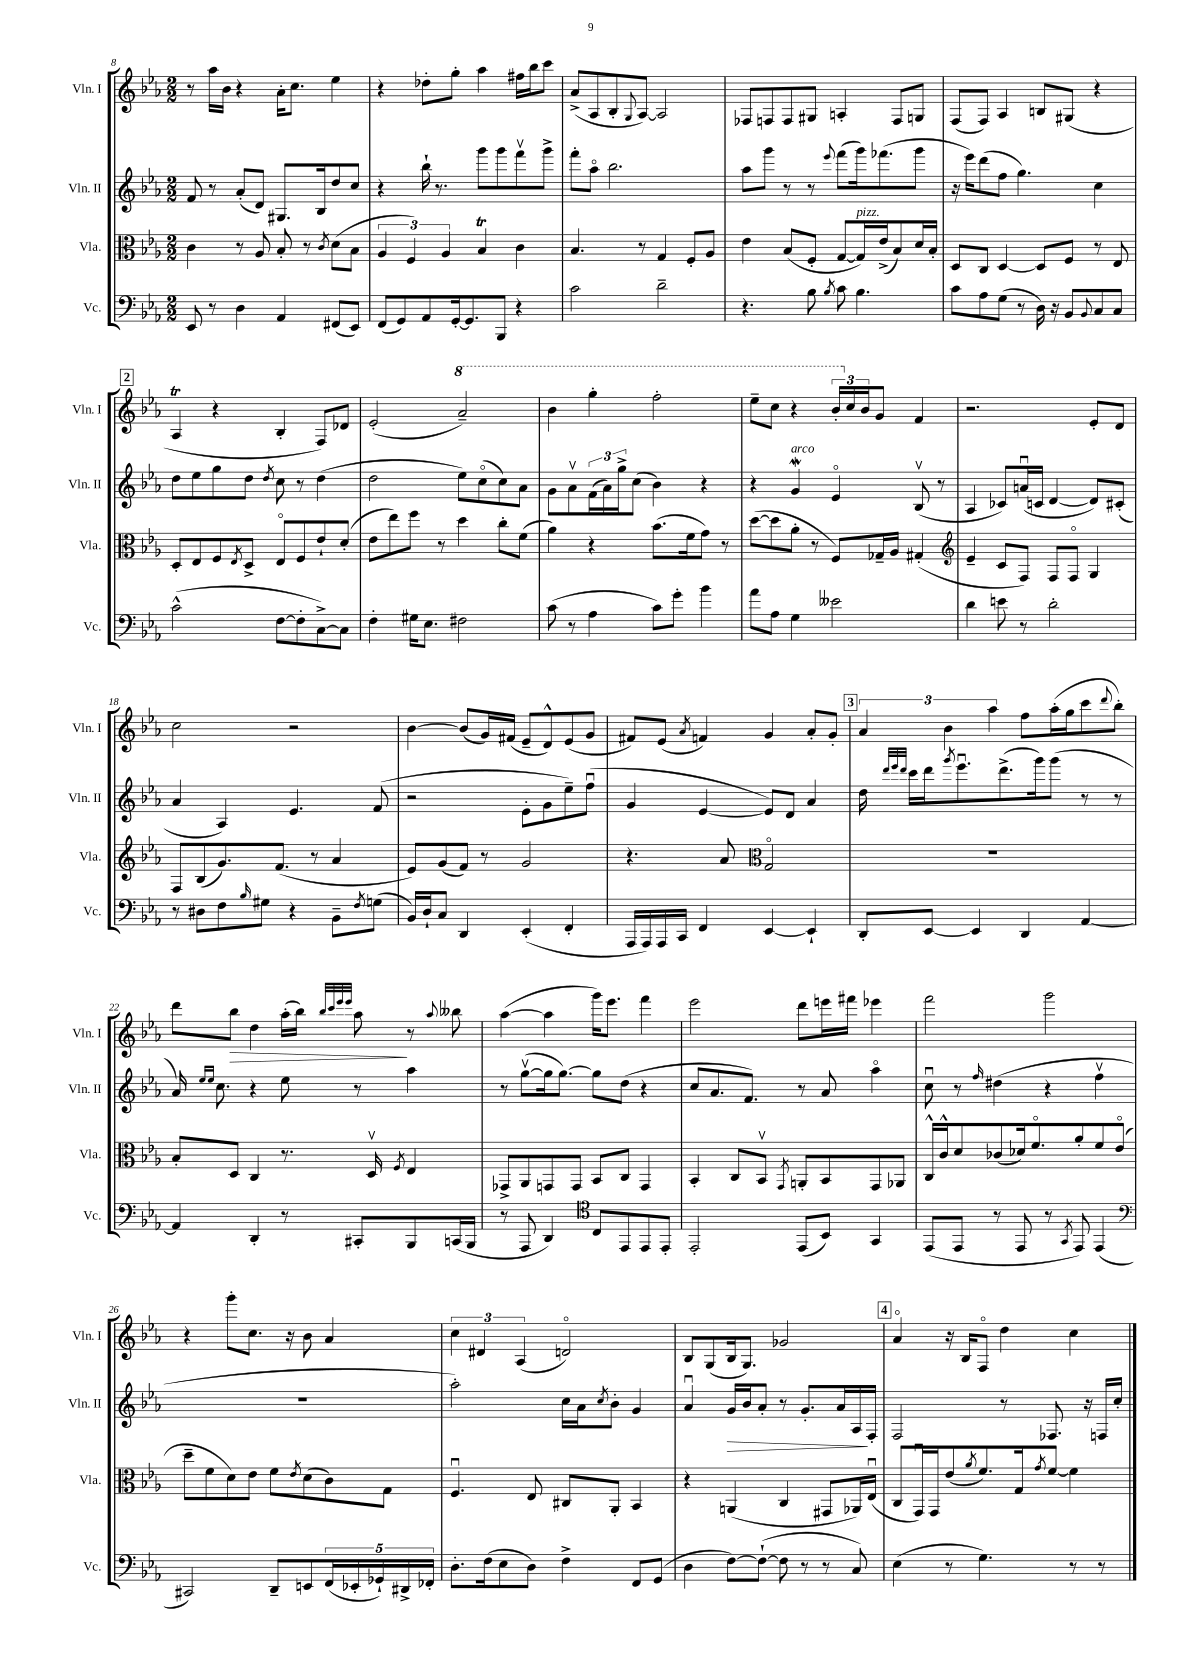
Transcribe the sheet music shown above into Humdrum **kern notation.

**kern	**kern	**kern	**dynam	**kern	**dynam
*part4	*part3	*part2	*part2	*part1	*part1
*staff4	*staff3	*staff2	*staff2	*staff1	*staff1
*I"Vc.	*I"Vla.	*I"Vln. II	*	*I"Vln. I	*
*I'Vc.	*I'Vla.	*I'Vln. II	*	*I'Vln. I	*
*clefF4	*clefC3	*clefG2	*	*clefG2	*
*k[b-e-a-]	*k[b-e-a-]	*k[b-e-a-]	*	*k[b-e-a-]	*
*M2/2	*M2/2	*M2/2	*	*M2/2	*
=8	=8	=8	=8	=8	=8
8EE-/	4c\	8f/	.	8r	.
8r	.	8r	.	16aa-\LL	.
.	.	.	.	16b-\JJ	.
4D\	8r	(8a-'/L	.	4r	.
.	8A-/	8d/J)	.	.	.
4AA-/	8B-'/	8.G#X/L	.	16a-'\KL	.
.	.	.	.	8.cc\J	.
.	8r	.	.	.	.
.	.	16B-/k	.	.	.
.	8qc/	.	.	.	.
(8FF#X/L	(8d\L	8dd/	.	4ee-\	.
8EE-/J)	8B-\J	8cc/J	.	.	.
=9	=9	=9	=9	=9	=9
(8FF/L	6A-/	4r	.	4r	.
8GG/)	.	.	.	.	.
.	6F/)	.	.	.	.
8AA-/	.	16bb-`\	.	8dd-X'\L	.
.	.	8.r	.	.	.
.	6A-/	.	.	.	.
[16GG'/k	.	.	.	8gg'\J	.
8.GG/]	.	.	.	.	.
.	4B-T/	8ggg\L	.	4aa-\	.
8BBB-/J	.	8ggg\	.	.	.
4r	4c\	8fffv\	.	16ff#X\LL	.
.	.	.	.	16bb-\J	.
.	.	8ggg^\J	.	8ccc\J	.
=10	=10	=10	=10	=10	=10
2c\	4.B-/	8fff'\L	.	(8a-^/L	.
.	.	8aa-\J	.	8A-/	.
.	.	2.bb-\	.	8B-'/	.
.	.	.	.	8qqG/	.
.	8r	.	.	[8A-/J)	.
2d~\	4G/	.	.	2A-/]	.
.	8F'/L	.	.	.	.
.	8A-/J	.	.	.	.
=11	=11	=11	=11	=11	=11
4.r	4e-\	8aa-\L	.	8F-X/L	.
.	.	8ggg\J	.	8Fn/	.
.	(8B-/L	8r	.	8F/	.
8B-\	8F'/J	8r	.	8G#X/J	.
8qB-/	.	8qqeee-/	.	.	.
8c\	[8G/L	(8fff\L	.	4An'/	.
!	!LO:TX:a:i:t=pizz.	!	!	!	!
4.B-\	16G/L])	16ggg\k)	.	.	.
.	(16e-^/J	(8.fff-X\	.	.	.
.	8B-/)	.	.	8F/L	.
.	16d/L	8ggg\J	.	8Gn/J	.
.	16B-'/JJ	.	.	.	.
=12	=12	=12	=12	=12	=12
8c\L	8D/L	16r	.	(8F/L	.
.	.	16eee-\KL)	.	.	.
8A-\	8C/J	(8ddd\	.	8F/J)	.
(8G\J	[4D/	8ff\J	.	4A-/	.
8r	.	4.gg\)	.	.	.
16D\)	8D/L]	.	.	8Bn/L	.
16r	.	.	.	.	.
8BB-/L	8F/J	.	.	(8G#X/J	.
8qqBB-/	.	.	.	.	.
8C/	8r	4cc\	.	4r	.
8C/J	8E-/	.	.	.	.
!!LO:LB:g=z
!!LO:REH:place=s1:t=2
=13	=13	=13	=13	=13	=13
(2c^^\	8D'/L	8dd\L	.	4A-T/	.
.	8E-/	8ee-\	.	.	.
.	8F/	8gg\	.	4r	.
.	8qE-/	.	.	.	.
.	8D^/J	8dd\J	.	.	.
.	.	8qdd/	.	.	.
[8F\L	8E-/L	8cc\	.	4B-'/	.
8F'\]	8F/	8r	.	.	.
[8C^\)	8e-`/	(4dd\	.	8F/L)	.
8C\J]	(8d'/J	.	.	8d-X/J	.
=14	=14	=14	=14	=14	=14
4F'\	8e-\L	2dd\	.	(2e-'/	.
.	8ee-\)	.	.	.	.
16G#X\KL	8ff\J	.	.	.	.
8.E-\J	.	.	.	.	.
.	8r	.	.	.	.
*	*	*	*	*8va	*
2F#X\	4dd\	8ee-\L)	.	2aa-~/)	.
.	.	(8cc\	.	.	.
.	8cc'\L	8cc\)	.	.	.
.	(8f\J	8a-\J	.	.	.
=15	=15	=15	=15	=15	=15
(8c\	4a-\)	8g\L	.	4bb-\	.
8r	.	8a-v\	.	.	.
4A-\	4r	(24f\L	.	4ggg'\	.
.	.	24a-\)	.	.	.
.	.	24gg^\J	.	.	.
.	.	(8cc\J	.	.	.
8c\L)	(8.b-\L	4b-\)	.	2fff'\	.
8g'\J	.	.	.	.	.
.	16f\k	.	.	.	.
4b-\	8g\J)	4r	.	.	.
.	8r	.	.	.	.
=16	=16	=16	=16	=16	=16
8a-\L	([8dd\L	4r	.	8eee-~\L	.
8A-\J	8dd\]	.	.	8ccc\J	.
!	!	!LO:TX:a:i:t=arco	!	!	!
4G\	8a-'\J	4gW/	.	4r	.
.	8r	.	.	.	.
2e--X\	8F/L)	4e-/	.	24bb-'/LL	.
*	*	*	*	*X8va	*
.	.	.	.	24cc/	.
.	.	.	.	24b-/J	.
.	16G-X~/L	.	.	8g/J	.
.	16A-/JJ	.	.	.	.
.	(4G#X'/	(8B-v/	.	4f/	.
.	.	8r	.	.	.
=17	=17	=17	=17	=17	=17
*	*clefG2	*	*	*	*
4d\	4e-~/	4A-/	.	2.r	.
8en\	8c/L	8c-X/L)	.	.	.
8r	8F/J)	(16anu/L	.	.	.
.	.	16cn/JJ	.	.	.
2d'\	8F/L	[4d/	.	.	.
.	8F/J	.	.	.	.
.	4G/	8d/L])	.	8e-'/L	.
.	.	(8c#X'/J	.	8d/J	.
!!LO:LB:g=z
=18	=18	=18	=18	=18	=18
8r	8F/L	4a-/	.	2cc\	.
8D#X\L	(8B-/	.	.	.	.
8F\	8.g/)	4A-/)	.	.	.
16qqB-/	.	.	.	.	.
8G#X\J	.	.	.	.	.
.	(8.f/J	.	.	.	.
4r	.	4.e-/	.	2r	.
.	8r	.	.	.	.
8BB-~\L	4a-/	.	.	.	.
8qF/	.	.	.	.	.
(8Gn\J	.	(8f/	.	.	.
=19	=19	=19	=19	=19	=19
16BB-/LL)	8e-/L)	2r	.	[4b-\	.
16D`/J	.	.	.	.	.
8C/J	(8g/	.	.	.	.
4DD/	8f/J)	.	.	(8b-/L]	.
.	8r	.	.	16g/L)	.
.	.	.	.	(16f#X/JJ	.
(4EE-'/	2g/	8e-'\L	.	8e-~/L	.
.	.	8g\	.	8d^^/)	.
4FF'/	.	8ee-~\)	.	(8e-/	.
.	.	(8ffu\J	.	8g/J	.
=20	=20	=20	=20	=20	=20
16AAA-/LL	4.r	4g/	.	8f#X/L)	.
16AAA-/)	.	.	.	.	.
16AAA-/	.	.	.	(8e-/J	.
16CC/JJ	.	.	.	.	.
.	.	.	.	8qa-/	.
4FF/	.	[4e-/	.	4fn/)	.
.	8a-/	.	.	.	.
*	*clefC3	*	*	*	*
[4EE-/	2G/	8e-/L])	.	4g/	.
.	.	8d/J	.	.	.
4EE-`/]	.	4a-/	.	8a-'/L	.
.	.	.	.	8g'/J	.
!!LO:REH:place=s1:t=3
=21	=21	=21	=21	=21	=21
8DD'/L	1r	16dd\	.	6a-/	.
.	.	32qqddd/LLL	.	.	.
.	.	32qqeee-/	.	.	.
.	.	32qqddd/JJJ	.	.	.
.	.	16ccc\LL	.	.	.
[8EE-/J	.	16ddd\J	.	.	.
.	.	.	.	6b-\	.
.	.	8qggg/	.	.	.
.	.	8.eee-u\	.	.	.
4EE-/]	.	.	.	.	.
.	.	.	.	6aa-\	.
.	.	(8.ddd^\	.	.	.
4DD/	.	.	.	8ff\L	.
.	.	16ggg\k)	.	.	.
.	.	(8ggg\J	.	(16aa-'\L	.
.	.	.	.	16gg\J	.
[4AA-/	.	8r	.	8ccc\	.
.	.	.	.	8qqddd/	.
.	.	8r	.	8bb-'\J)	.
!!LO:LB:g=z
=22	=22	=22	=22	=22	=22
4AA-/]	8B-'/L	16a-/)	.	8ddd\L	.
.	.	16qqee-/LL	.	.	.
.	.	16qqee-/JJ	.	.	.
.	.	8.cc\	.	.	.
!	!	!	!	!	!LO:HP:b
.	8D/J	.	.	8bb-\J	>
4DD'/	4C/	4r	.	4dd\	.
8r	8.r	8ee-\	.	(16aa-'\LL	.
.	.	.	.	16bb-\JJ)	.
.	.	.	.	32qqbb-/LLL	.
.	.	.	.	32qqccc/	.
.	.	.	.	32qqeee-/	.
.	.	.	.	32qqeee-/JJJ	.
8CC#X'/L	.	8r	.	8aa-\	.
.	16Dv/	.	.	.	.
.	8qF/	.	.	.	.
8BBB-/	4E-/	4aa-\	.	8r	]
.	.	.	.	8qqaa-/	.
(16CCn/L	.	.	.	8bb--X\	.
16BBB-/JJ	.	.	.	.	.
=23	=23	=23	=23	=23	=23
8r	8GG-X^/L	8r	.	([4aa-\	.
8AAA-/	8AA-/	([8ggv\L	.	.	.
4DD/)	8GGn/	16gg\k]	.	4aa-\]	.
.	.	[8.gg\J)	.	.	.
.	8GG/J	.	.	.	.
*clefC4	*	*	*	*	*
8C/L	8BB-/L	8gg\L]	.	16ggg\KL)	.
.	.	.	.	8.eee-\J	.
8EE-/	8C/J	(8dd\J	.	.	.
8EE-/	4GG/	4r	.	4fff\	.
8EE-'/J	.	.	.	.	.
=24	=24	=24	=24	=24	=24
2EE-'/	4BB-'/	8cc/L	.	2eee-\	.
.	.	8.a-/	.	.	.
.	8C/L	.	.	.	.
.	.	8.f/J)	.	.	.
.	8BB-v/J	.	.	.	.
.	8qGG/	.	.	.	.
(8EE-/L	8AAn'/L	8r	.	8ddd\L	.
8BB-/J)	8BB-/	8a-/	.	16eeen\L	.
.	.	.	.	16fff#X\JJ	.
4GG/	8GG/	4aa-\	.	4eee-X\	.
.	8AA-X/J	.	.	.	.
=25	=25	=25	=25	=25	=25
(8EE-/L	16C^^/LL	8ccu\	.	2fff\	.
.	16c^^/J	.	.	.	.
8EE-/J	8d/	8r	.	.	.
.	.	16qqff/	.	.	.
8r	(8c-X/	(4dd#X\	.	.	.
8EE-/	16d-X/k)	.	.	.	.
.	8.f/	.	.	.	.
8r	.	4r	.	2ggg\	.
8qGG/	.	.	.	.	.
8EE-/)	8a-'/	.	.	.	.
(4EE-/	8f/	4ffv\	.	.	.
.	(8e-/J	.	.	.	.
!!LO:LB:g=z
=26	=26	=26	=26	=26	=26
*clefF4	*	*	*	*	*
2CC#X/)	8dd~\L	1r	.	4r	.
.	8f\	.	.	.	.
.	8d\)	.	.	8ggg'\L	.
.	8e-\J	.	.	8.cc\J	.
8DD~/L	8f\L	.	.	.	.
.	.	.	.	16r	.
.	8qe-/	.	.	.	.
8EEn/	(8d\	.	.	8b-\	.
(20FF/L	8c\)	.	.	4a-/	.
20EE-X'/	.	.	.	.	.
20GG-X`/)	.	.	.	.	.
.	8G\J	.	.	.	.
20DD#X^/	.	.	.	.	.
20FF-X'/JJ	.	.	.	.	.
=27	=27	=27	=27	=27	=27
8.D'\L	4.Fu/	2aa-'\)	.	6cc\	.
.	.	.	.	6d#X/	.
(16F\k	.	.	.	.	.
8E-\	.	.	.	.	.
.	.	.	.	(6A-/	.
8D\J)	8E-/	.	.	.	.
4F^\	8C#X/L	16cc\LL	.	2dn/)	.
.	.	16a-\J	.	.	.
.	.	8qcc/	.	.	.
.	8AA-'/J	8b-'\J	.	.	.
8FF/L	4BB-/	4g/	.	.	.
(8GG/J	.	.	.	.	.
=28	=28	=28	=28	=28	=28
4D\	4r	4a-u/	.	8B-/L	.
.	.	.	.	(8G/	.
!	!	!	!LO:HP:b	!	!
[8F\L)	(4AAn/	16g/LL	>	16B-/k	.
.	.	16b-/J	.	8.G/J)	.
(8F`\J_	.	8a-'/J	.	.	.
8F\]	4C/	8r	.	2g-X/	.
8r	.	8.g'/L	.	.	.
8r	8GG#X/L	.	.	.	.
.	.	16a-/L	.	.	.
8C/)	16AA-X/L)	16A-/	.	.	.
.	(16E-u/JJ	16F'/JJ	]	.	.
!!LO:REH:place=s1:t=4
=29	=29	=29	=29	=29	=29
(4E-\	8C/L	2F/	.	4a-/	.
.	16GGu/L)	.	.	.	.
.	16GG/J	.	.	.	.
8r	(8e-/	.	.	16r	.
.	.	.	.	16B-/KL	.
.	8qa-/	.	.	.	.
4.G\)	8.f/)	.	.	8F/J	.
.	.	8r	.	4dd\	.
.	16G/k	.	.	.	.
.	8qg/	.	.	.	.
.	[8f/J	8.F-X/	.	.	.
8r	4f\]	.	.	4cc\	.
.	.	16r	.	.	.
8r	.	16Fn/LL	.	.	.
.	.	16cc'/JJ	.	.	.
==	==	==	==	==	==
*-	*-	*-	*-	*-	*-
